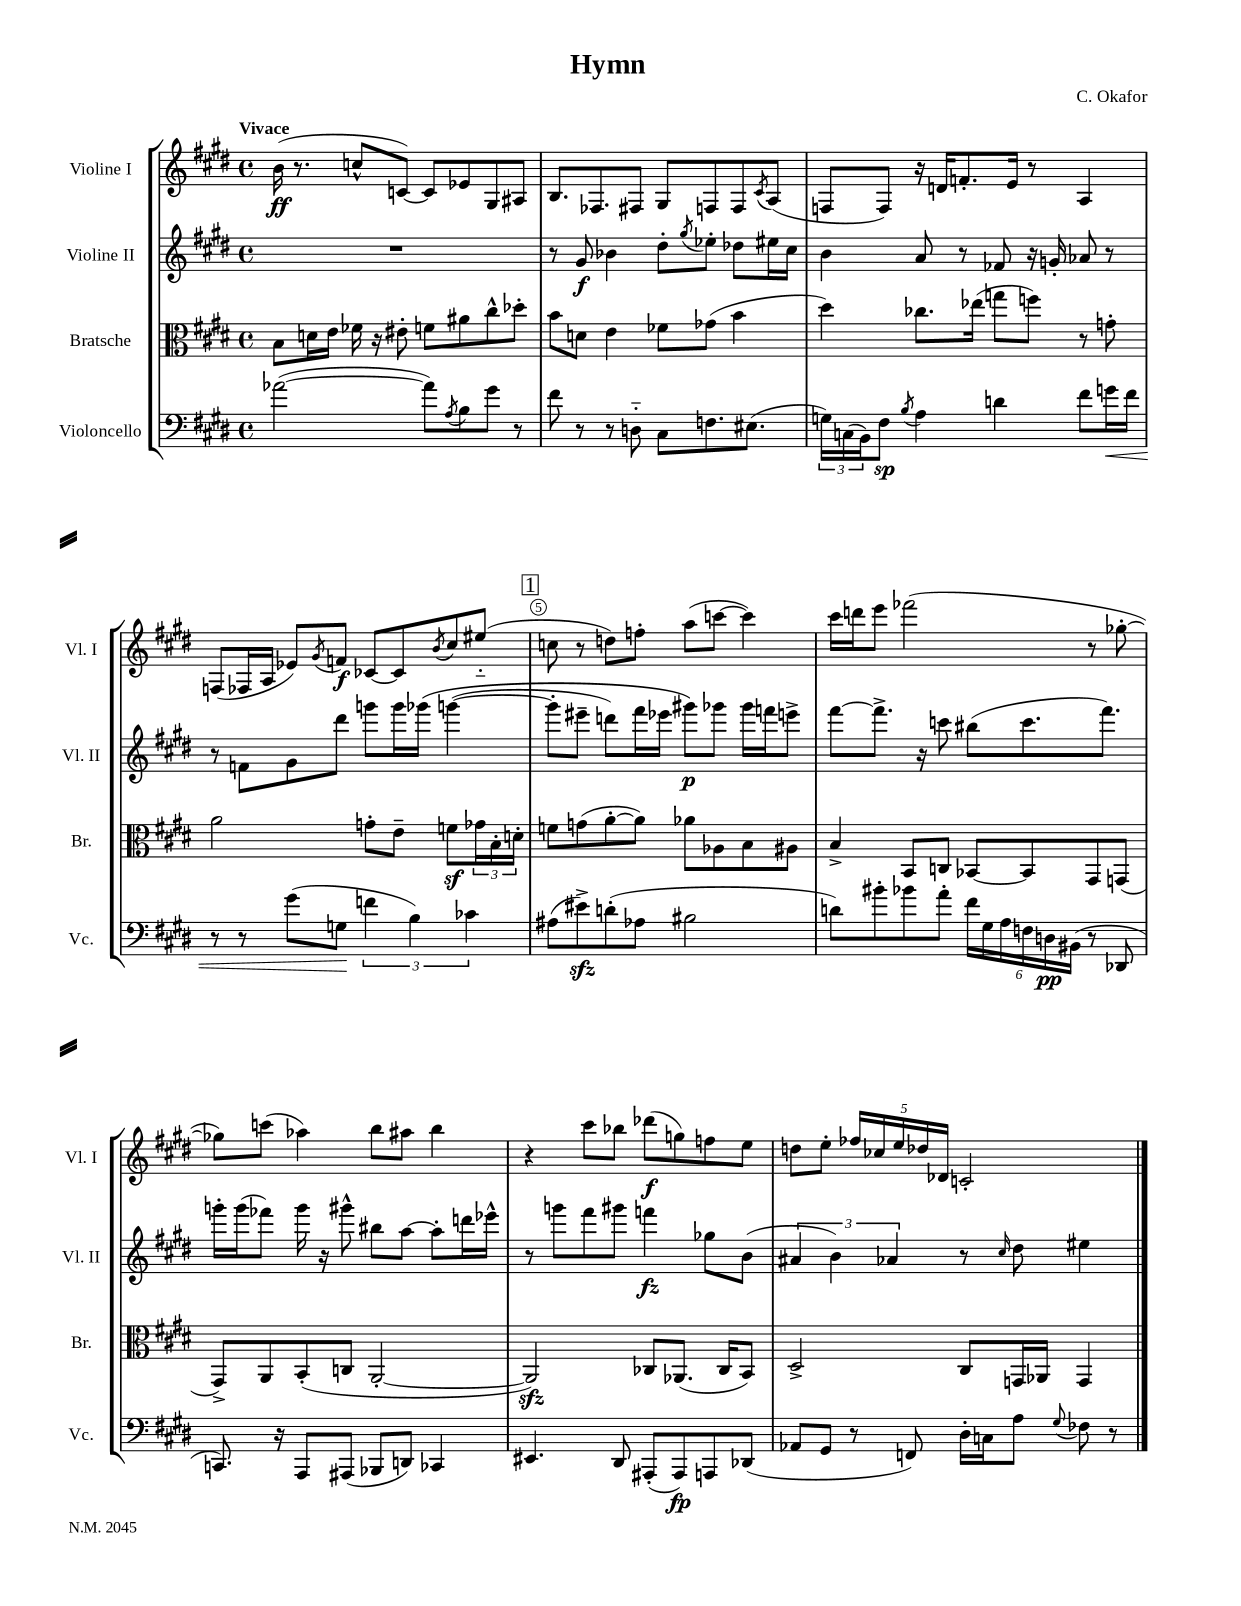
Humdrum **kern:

**kern	**kern	**kern	**kern
*staff4	*staff3	*staff2	*staff1
*clefF4	*clefC3	*clefG2	*clefG2
*k[f#c#g#d#]	*k[f#c#g#d#]	*k[f#c#g#d#]	*k[f#c#g#d#]
*M4/4	*M4/4	*M4/4	*M4/4
*met(c)	*met(c)	*met(c)	*met(c)
([2a-	8B	1r	(16b
.	.	.	8.r
.	16d	.	.
.	16e	.	.
.	16f-	.	8cc^^
.	16r	.	.
.	8e#'	.	[8c)
8a-])	8f	.	8c]
8qA	.	.	.
8B	8a#	.	8e-
8g#	8cc#^^	.	8G#
8r	8dd-'	.	8A#
=	=	=	=
8f#	8b	8r	8.B
8r	8d	8g#	.
.	.	.	8.F-
8r	4e	4b-	.
8D'~	.	.	8F#
8C#	8f-	8dd#'	8G#
.	.	8qgg#	.
8.F	(8g-	8ee-'	8F
.	4b	8dd-	8F
(8.E#	.	.	.
.	.	.	8qc#
.	.	16ee#	(8A
.	.	16cc#	.
=	=	=	=
24G)	4dd#)	4b	8F
(24C	.	.	.
24BB)	.	.	.
8F#	.	.	8F)
8qB	.	.	.
4A	8.cc-	8a	16r
.	.	.	16d
.	.	8r	8.f'
.	(16ee-	.	.
4d	8gg	8f-	.
.	.	.	16e
.	8ff)	16r	8r
.	.	16g'	.
8f#	8r	8a-	4A
16g	8g'	8r	.
16f#	.	.	.
=	=	=	=
8r	2a	8r	(8F
8r	.	8f	16F-
.	.	.	16A
(8g#	.	8g#	8e-)
.	.	.	8qg#
8G	.	8ddd#	8f
6f	8g'	8ggg	[8c-
.	8e~	16ggg	8c-]
6B)	.	.	.
.	.	&(16ggg-	.
.	.	.	8qb
.	8f	([4ggg	8cc#
6c-	.	.	.
.	24g-	.	(8ee#'~
.	24B'	.	.
.	24d'	.	.
=	=	=	=
(8A#	8f	8ggg']	8cc
8e#^)	(8g	8eee#~	8r
(8d'	[8a'	8ddd)	8dd)
8A-	8a])	16fff#	8ff'
.	.	16eee-	.
2B#	8a-	8ggg#&)	(8aa
.	8A-	8ggg-	[8ccc
.	8B	16ggg-	4ccc])
.	.	16fff	.
.	8A#	8eee^	.
=	=	=	=
8d)	4B^	[8fff#	16ccc#
.	.	.	16ddd
8b#'	.	8.fff#^]	8eee
8b-	8BB	.	(2fff-
.	.	16r	.
8a'	8C	8ccc	.
24f#	[8BB-	(8bb#	.
24G#	.	.	.
24A	.	.	.
24F	8BB-]	8.ccc	.
24D	.	.	.
(24BB#	.	.	.
8r	8GG#	.	8r
.	.	8.fff#)	.
8DD-	(8GG	.	[8gg-'
=	=	=	=
8.CC)	8GG#^)	16ggg'	8gg-])
.	.	(16ggg	.
.	8AA	8fff-)	(8ccc
16r	.	.	.
8AAA	(8BB'	16ggg	4aa-)
.	.	16r	.
(8AAA#	8C	8ggg#^^	.
8BBB-	[2AA'	8bb#	8bb
8DD)	.	[8aa	8aa#
4CC-	.	8aa']	4bb
.	.	16ddd	.
.	.	16eee-^^	.
=	=	=	=
4.EE#	2AA])	8r	4r
.	.	8ggg	.
.	.	8fff#	8ccc#
8DD#	.	8ggg#	8bb-
(8AAA#'	8C-	4fff	(8ddd-
8AAA#)	(8.AA-	.	8gg)
8AAA	.	8gg-	8ff
.	16C-	.	.
(8DD-	8BB)	(8b	8ee
=	=	=	=
8AA-	2D#^	6a#	8dd
8GG#	.	.	8ee'
.	.	6b)	.
8r	.	.	20ff-
.	.	.	20cc-
.	.	6a-	.
.	.	.	20ee
8FF)	.	.	.
.	.	.	20dd-
.	.	.	20d-
16D#'	8C#	8r	2c'
16C	.	.	.
.	.	16qqcc#	.
8A	16GG	8dd#	.
.	16AA-	.	.
8qqG#	.	.	.
8F-	4GG	4ee#	.
8r	.	.	.
==	==	==	==
*-	*-	*-	*-
